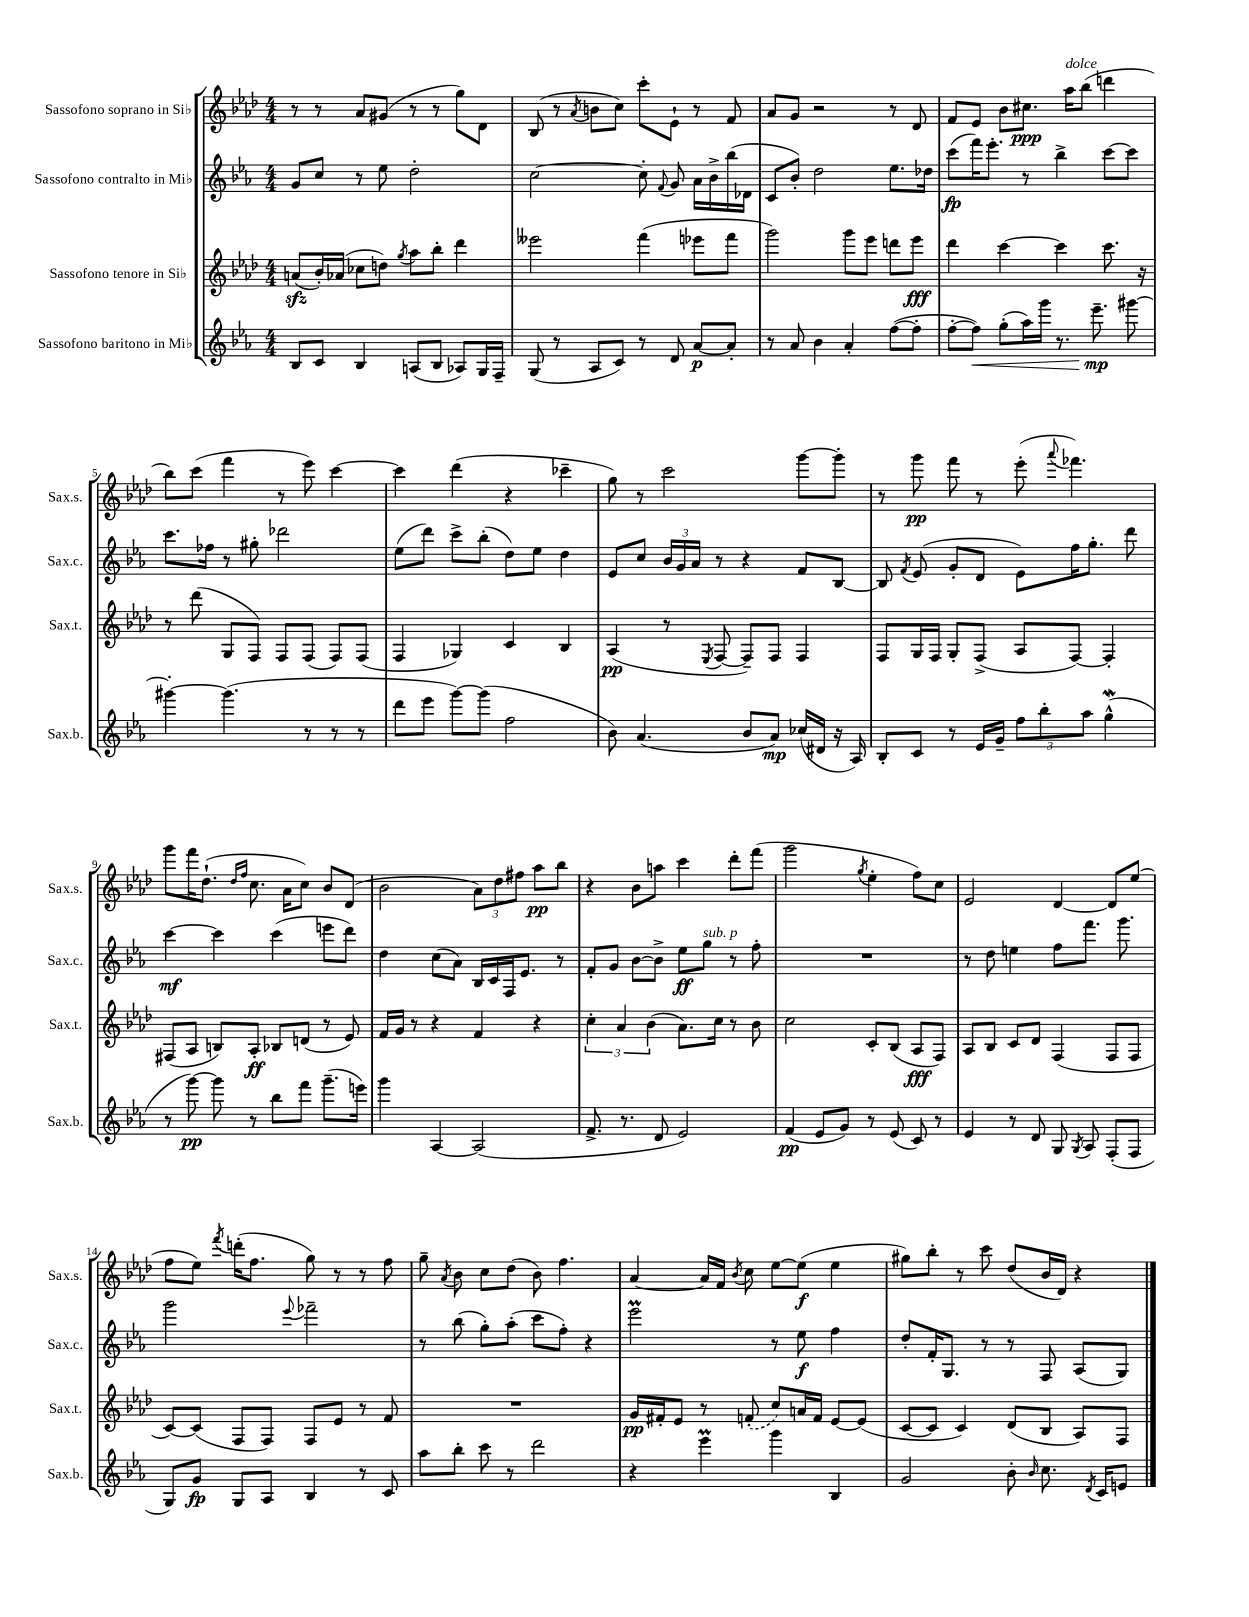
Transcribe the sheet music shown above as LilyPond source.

<<
\new StaffGroup <<
\new Staff = "s0" \with { instrumentName = "Sassofono soprano in Sib" shortInstrumentName = "Sax.s." } {
    \clef treble \key aes \major \numericTimeSignature \time 4/4
    \autoBeamOff r8 r8 aes'8[ gis'8]( r8 r8 g''8[) des'8] |
    bes8( r8 \acciaccatura { aes'8 } b'8[ c''8]) c'''8[-. ees'8]-! r8 f'8 |
    aes'8[ g'8] r2 r8 des'8 |
    f'8[ ees'8] bes'8[ cis''8.]\ppp aes''16[^\markup { \italic "dolce" } bes''8]( d'''4 |
    bes''8[) c'''8]( f'''4 r8 ees'''8) c'''4~ |
    c'''4 des'''4( r4 ces'''4-- |
    g''8) r8 c'''2 g'''8[~ g'''8]-. |
    r8 g'''8\pp f'''8 r8 ees'''8-.( \appoggiatura { aes'''8 } fes'''4.) |
    g'''8[ f'''16 des''8.]-!( \grace { des''16[ f''16] } c''8. aes'16[ c''8]) bes'8[ des'8]( |
    bes'2 \tuplet 3/2 { aes'8[) des''8 fis''8] } aes''8[\pp bes''8] |
    r4 bes'8[ a''8] c'''4 des'''8[-. f'''8]( |
    g'''2 \acciaccatura { g''8 } ees''4-. f''8[) c''8] |
    ees'2 des'4~ des'8[ ees''8]( |
    f''8[ ees''8]) \acciaccatura { f'''8 } d'''16[-.( f''8.] g''8) r8 r8 f''8 |
    g''8-- \acciaccatura { aes'8 } bes'8 c''8[ des''8]( bes'8) f''4. |
    aes'4~ aes'16[ f'16] \acciaccatura { bes'8 } c''8 ees''8[~ ees''8]\f( ees''4 |
    gis''8[) bes''8]-. r8 c'''8 des''8[( bes'16 des'16]) r4 \bar "|." |
}
\new Staff = "s1" \with { instrumentName = "Sassofono contralto in Mib" shortInstrumentName = "Sax.c." } {
    \clef treble \key ees \major \numericTimeSignature \time 4/4
    \autoBeamOff g'8[ c''8] r8 ees''8 d''2-. |
    c''2~ c''8-. \appoggiatura { f'8 } g'8 aes'16[ bes'16-> bes''16( des'16] |
    c'8[ bes'8]-.) d''2 ees''8.[ des''16] |
    c'''8[\fp( f'''16) ees'''8.]-. r8 bes''4-> c'''8[~ c'''8] |
    c'''8.[ fes''16] r8 gis''8-. des'''2 |
    ees''8[( d'''8]) c'''8[-> bes''8]-.( d''8[) ees''8] d''4 |
    ees'8[ c''8] \tuplet 3/2 { bes'16[ g'16 aes'16] } r8 r4 f'8[ bes8]~ |
    bes8 \acciaccatura { f'8 } ees'8( g'8[-. d'8] ees'8[) f''16 g''8.]-. d'''8 |
    c'''4~\mf c'''4 c'''4( e'''8[ d'''8]) |
    d''4 c''8[( aes'8]) bes16[ c'16 f16 ees'8.] r8 |
    f'8[-. g'8] bes'8[~ bes'8]-> ees''8[\ff g''8]^\markup { \italic "sub. p" } r8 f''8-. |
    R1 |
    r8 d''8 e''4 f''8[ f'''8.] g'''8. |
    g'''2 \appoggiatura { ees'''8 } fes'''2-- |
    r8 bes''8( g''8[-.) aes''8]-.( c'''8[ f''8]-.) r4 |
    ees'''2\prall r8 ees''8\f f''4 |
    d''8[-. f'16-. g8.] r8 r8 f8 aes8[( g8]) \bar "|." |
}
\new Staff = "s2" \with { instrumentName = "Sassofono tenore in Sib" shortInstrumentName = "Sax.t." } {
    \clef treble \key aes \major \numericTimeSignature \time 4/4
    \autoBeamOff a'8[\sfz( bes'16-.) aes'16]( ces''8[ d''8]) \acciaccatura { g''8 } aes''8[ bes''8]-. des'''4 |
    eeses'''2 f'''4( ees'''8[ f'''8] |
    g'''2) g'''8[ ees'''8] d'''8[ ees'''8]\fff |
    des'''4 c'''4~ c'''4 c'''8. r16 |
    r8 des'''8( g8[ f8]) f8[ f8]( f8[) f8]( |
    f4 ges4) c'4 bes4 |
    aes4\pp( r8 \acciaccatura { ees8 } f8~ f8[--) f8] f4 |
    f8[ g16 f16] g8[-. f8]->( aes8[ f8]~) f4-. |
    fis8[( aes8] b8[) aes8]-.\ff bes8[ d'8]( r8 ees'8) |
    f'16[ g'16] r8 r4 f'4 r4 |
    \tuplet 3/2 { c''4-. aes'4 bes'4( } aes'8.[) c''16] r8 bes'8 |
    c''2 c'8[-. bes8]( aes8[\fff f8]) |
    aes8[ bes8] c'8[ des'8] f4( f8[ f8] |
    c'8[~) c'8]( f8[ f8]) f8[ ees'8] r8 f'8 |
    R1 |
    g'16[\pp fis'16-. ees'8] r8 \once \slurDashed f'8-.( c''8[) a'16 f'16] ees'8[~ ees'8]( |
    c'8[~ c'8] c'4) des'8[( bes8] aes8[) f8] \bar "|." |
}
\new Staff = "s3" \with { instrumentName = "Sassofono baritono in Mib" shortInstrumentName = "Sax.b." } {
    \clef treble \key ees \major \numericTimeSignature \time 4/4
    \autoBeamOff bes8[ c'8] bes4 a8[( bes8] aes8[) g16 f16]-- |
    g8( r8 aes8[ c'8]) r8 d'8 aes'8[~\p aes'8]-. |
    r8 aes'8 bes'4 aes'4-. f''8[~( f''8]-. |
    f''8[~-. f''8]\<) g''8[-.( aes''16) g'''16] r8. ees'''8.--\mp\! gis'''8~ |
    gis'''4~-. gis'''4.( r8 r8 r8 |
    d'''8[ ees'''8] g'''8[~) g'''8]( f''2 |
    bes'8) aes'4.( bes'8[ aes'8]\mp) ces''16[( dis'16] r16 aes16) |
    bes8[-. c'8] r8 ees'16[ g'16]-- \tuplet 3/2 { f''8[ bes''8-. aes''8] } g''4-^\mordent( |
    r8 g'''8~\pp) g'''8 r8 bes''8[ f'''8] g'''8.[--( e'''16]) |
    g'''4 aes4~ aes2( |
    f'8.-> r8. d'8 ees'2) |
    f'4\pp( ees'8[ g'8]) r8 ees'8( c'8) r8 |
    ees'4 r8 d'8 g8 \acciaccatura { g8 } aes8 f8[-.( f8] |
    g8[) g'8]\fp g8[ aes8] bes4 r8 c'8 |
    aes''8[ bes''8]-. c'''8 r8 d'''2 |
    r4 ees'''4\prall g'''4 bes4 |
    g'2 bes'8-. \grace { bes'16 } c''8. \acciaccatura { d'8 } c'16[ e'8] \bar "|." |
}
>>
>>
